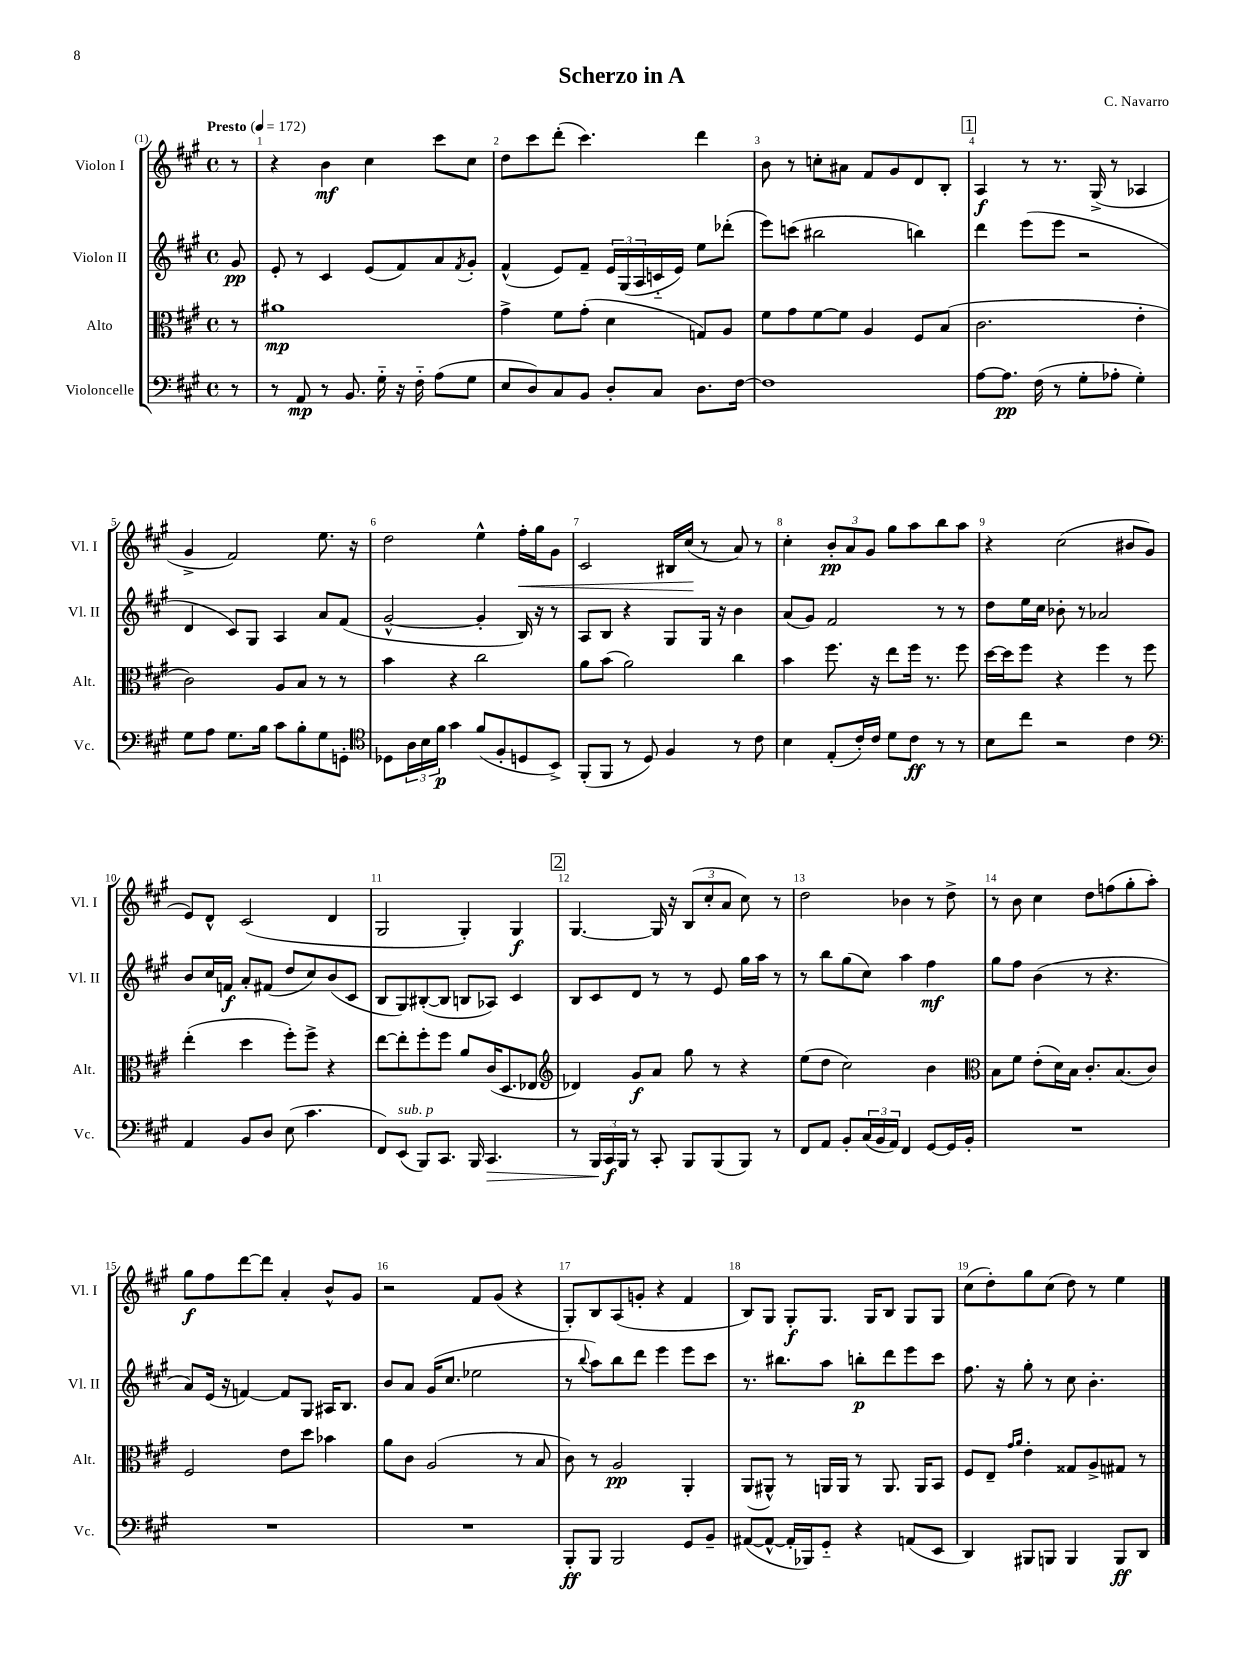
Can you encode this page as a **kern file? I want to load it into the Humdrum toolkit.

**kern	**kern	**kern	**kern
*staff4	*staff3	*staff2	*staff1
*clefF4	*clefC3	*clefG2	*clefG2
*k[f#c#g#]	*k[f#c#g#]	*k[f#c#g#]	*k[f#c#g#]
*M4/4	*M4/4	*M4/4	*M4/4
*met(c)	*met(c)	*met(c)	*met(c)
*MM172	*MM172	*MM172	*MM172
8r	8r	8g#/	8r
=	=	=	=
8r	1a#	8e'/	4r
8AA/	.	8r	.
8r	.	4c#/	4b\
8.BB/	.	.	.
.	.	(8e/L	4cc#\
16G#'~\	.	.	.
16r	.	8f#/)	.
16F#'~\	.	.	.
(8A\L	.	8a/	8ccc#\L
.	.	8qf#/	.
8G#\J	.	8g#'/J	8cc#\J
=	=	=	=
8E/L	4g#^\	(4f#^^/	8dd\L
8D/)	.	.	8ccc#\
8C#/	8f#\L	8e/L)	(8ddd'\J
8BB/J	(8g#'\J	8f#~/J	4.ccc#\)
8D'/L	4d\	24e/LL	.
.	.	(24G#/	.
.	.	24A/	.
8C#/J	.	16c'~/	.
.	.	16e/JJ)	.
8.D\L	8G/L)	8ee\L	4ddd\
.	8A/J	(8ddd-'\J	.
[16F#\Jk	.	.	.
=	=	=	=
1F#]	8f#\L	8eee\L)	8b\
.	8g#\	(8ccc\J	8r
.	[8f#\	2bb#\	8cc'\L
.	8f#\]J	.	8a#\J
.	4A/	.	8f#/L
.	.	.	8g#/
.	8F#/L	4bb\)	8d/
.	(8B/J	.	8B'/J
=	=	=	=
[8A\L	2.c#\	4ddd\	4A/
8.A\]J	.	.	.
.	.	(8eee\L	8r
(16F#\	.	.	.
8r	.	8eee\J	8.r
8G#'\L	.	2r	.
.	.	.	(16G#^/
8A-'\J	.	.	8r
4G#'\)	4e'\	.	4A-/
=	=	=	=
8G#\L	2c#\)	4d/	4g#^/
8A\J	.	.	.
8.G#\L	.	8c#/L)	2f#/)
.	.	8G#/J	.
16B\Jk	.	.	.
8c#\L	8A/L	4A/	.
8B'\	8B/J	.	.
8G#\	8r	8a/L	8.ee\
8GG'\J	8r	(8f#/J	.
.	.	.	16r
=	=	=	=
*clefC4	*	*	*
8D-\L	4b\	[2g#^^/	2dd\
24A\L	.	.	.
24B\	.	.	.
24f#\JJ	.	.	.
4g#\	4r	.	.
(8f#/L	2cc#\	4g#'/]	4ee^^\
8F#'/	.	.	.
8D/	.	16B/)	16ff#'\LL
.	.	16r	16gg#\J
8BB^/J)	.	8r	8g#\J
=	=	=	=
(8FF#'/L	8a\L	8A/L	2c#/
8FF#/J	(8b\J	8B/J	.
8r	2a\)	4r	.
8D/)	.	.	.
4F#/	.	8G#/L	16B#/LL
.	.	.	(16cc#/JJ
.	.	16G#/Jk	8r
.	.	16r	.
8r	4cc#\	4b\	8a/)
8c#\	.	.	8r
=	=	=	=
4B\	4b\	(8a/L	4cc#'\
.	.	8g#/J)	.
(8E'/L	8.ff#\	2f#/	12b'/L
.	.	.	12a/
16c#'/L)	.	.	.
.	.	.	12g#/J
16c#/JJ	16r	.	.
8d\L	8ee\L	.	8gg#\L
8c#\J	16ff#\Jk	.	8aa\
.	8.r	.	.
8r	.	8r	8bb\
8r	8ff#\	8r	8aa\J
=	=	=	=
8B\L	[16dd\LL	8dd\L	4r
.	16dd\]J	.	.
8cc#\J	8ff#\J	16ee\L	.
.	.	16cc#\JJ	.
2r	4r	8b-'\	(2cc#\
.	.	8r	.
.	4ff#\	2a-/	.
4c#\	8r	.	8b#/L
.	8ff#\	.	8g#/J
=	=	=	=
*clefF4	*	*	*
4AA/	(4ee'\	8b/L	8e/L)
.	.	16cc#/L	8d^^/J
.	.	16f/JJ	.
8BB/L	4dd\	8a'/L	(2c#/
8D/J	.	(8f#/J	.
(8E\	8ff#'\L)	8dd/L	.
4.c#\	8ff#^\J	8cc#/)	.
.	4r	(8b/	4d/
.	.	8c#/J	.
=	=	=	=
8FF#/L)	[8ee\L	8B/L	2G#/
(8EE/J	8ee'\]	8G#/)	.
8BBB/L)	8ff#'\	([8B#'/	.
8.CC#/J	8ff#\J	8B#/]J	.
.	8a/L	8B/L	4G#'/)
16BBB/	.	.	.
4.CC#/	(16c#/K	8A-/J)	.
.	8.D/	.	.
.	.	4c#/	4G#/
.	8E-/J	.	.
=	=	=	=
*	*clefG2	*	*
8r	4d-/)	8B/L	[4.G#/
24BBB/LL	.	8c#/	.
24CC#/	.	.	.
24BBB/JJ	.	.	.
8r	8g#/L	8d/J	.
8CC#'/	8a/J	8r	16G#/]
.	.	.	16r
8BBB/L	8gg#\	8r	(12B/L
.	.	.	12cc#'/
(8BBB/	8r	8e/	.
.	.	.	12a/J
8BBB/J)	4r	16gg#\LL	8cc#\)
.	.	16aa\JJ	.
8r	.	8r	8r
=	=	=	=
8FF#/L	(8ee\L	8r	2dd\
8AA/J	8dd\J	8bb\L	.
8BB'/L	2cc#\)	(8gg#\	.
(24C#/L	.	8cc#\J)	.
24BB/	.	.	.
24AA/JJ)	.	.	.
4FF#/	.	4aa\	4b-\
[8GG#/L	4b\	4ff#\	8r
16GG#/]L	.	.	8dd^\
16BB'/JJ	.	.	.
=	=	=	=
*	*clefC3	*	*
1r	8B\L	8gg#\L	8r
.	8f#\J	8ff#\J	8b\
.	(8e'\L	(4b\	4cc#\
.	16d\L)	.	.
.	16B\JJ	.	.
.	8.c#'/L	8r	8dd\L
.	.	4.r	(8ff\
.	(8.B/	.	.
.	.	.	8gg#'\
.	8c#/J)	.	8aa'\J)
=	=	=	=
1r	2F#/	8a/L)	8gg#\L
.	.	(16e/Jk	8ff#\
.	.	16r	.
.	.	[4f/)	[8ddd\
.	.	.	8ddd\]J
.	8e\L	8f/]L	4a'/
.	8dd\J	8G#/J	.
.	4b-\	16A#/LK	8b^^/L
.	.	8.B/J	.
.	.	.	8g#/J
=	=	=	=
1r	8a\L	8b/L	2r
.	8c#\J	8a/J	.
.	(2A/	(16g#/LK	.
.	.	8.cc#/J	.
.	.	2ee-\	8f#/L
.	.	.	(8g#/J
.	8r	.	4r
.	8B/	.	.
=	=	=	=
8BBB'/L	8c#\)	8r	8G#'/L)
.	.	8qqbb/	.
8BBB/J	8r	8aa\L)	8B/
2BBB/	2A/	8bb\	(8A/
.	.	8ddd\J	8g'/J
.	.	4eee\	4r
8GG#/L	4AA'/	8eee\L	4f#/
8BB~/J	.	8ccc#\J	.
=	=	=	=
([8AA#/L	(8AA/L	8.r	8B/L)
8AA#^^/_J	8AA#^^/J)	.	8G#/J
.	.	8.bb#\L	.
16AA#'/]LL	8r	.	8G#'/L
16BBB-/J)	.	.	.
8GG#'~/J	16AA/LL	8aa\J	8.G#/J
.	16AA/JJ	.	.
4r	8r	8bb'\L	.
.	.	.	16G#/LK
.	8.AA/	8ddd\	8B/J
(8AA/L	.	8eee\	8G#/L
.	16AA/LK	.	.
8EE/J	8BB/J	8ccc#\J	8G#/J
=	=	=	=
4DD/)	8F#/L	8.ff#\	(8cc#\L
.	8E~/J	.	8dd'\)
.	.	16r	.
.	16qqg#/LL	.	.
.	16qqa/JJ	.	.
8BBB#/L	4e'\	8gg#'\	8gg#\
8BBB/J	.	8r	(8cc#\J
4BBB/	8G##/L	8cc#\	8dd\)
.	8A^/	4.b'\	8r
8BBB/L	8G#/J	.	4ee\
8DD/J	8r	.	.
==	==	==	==
*-	*-	*-	*-
